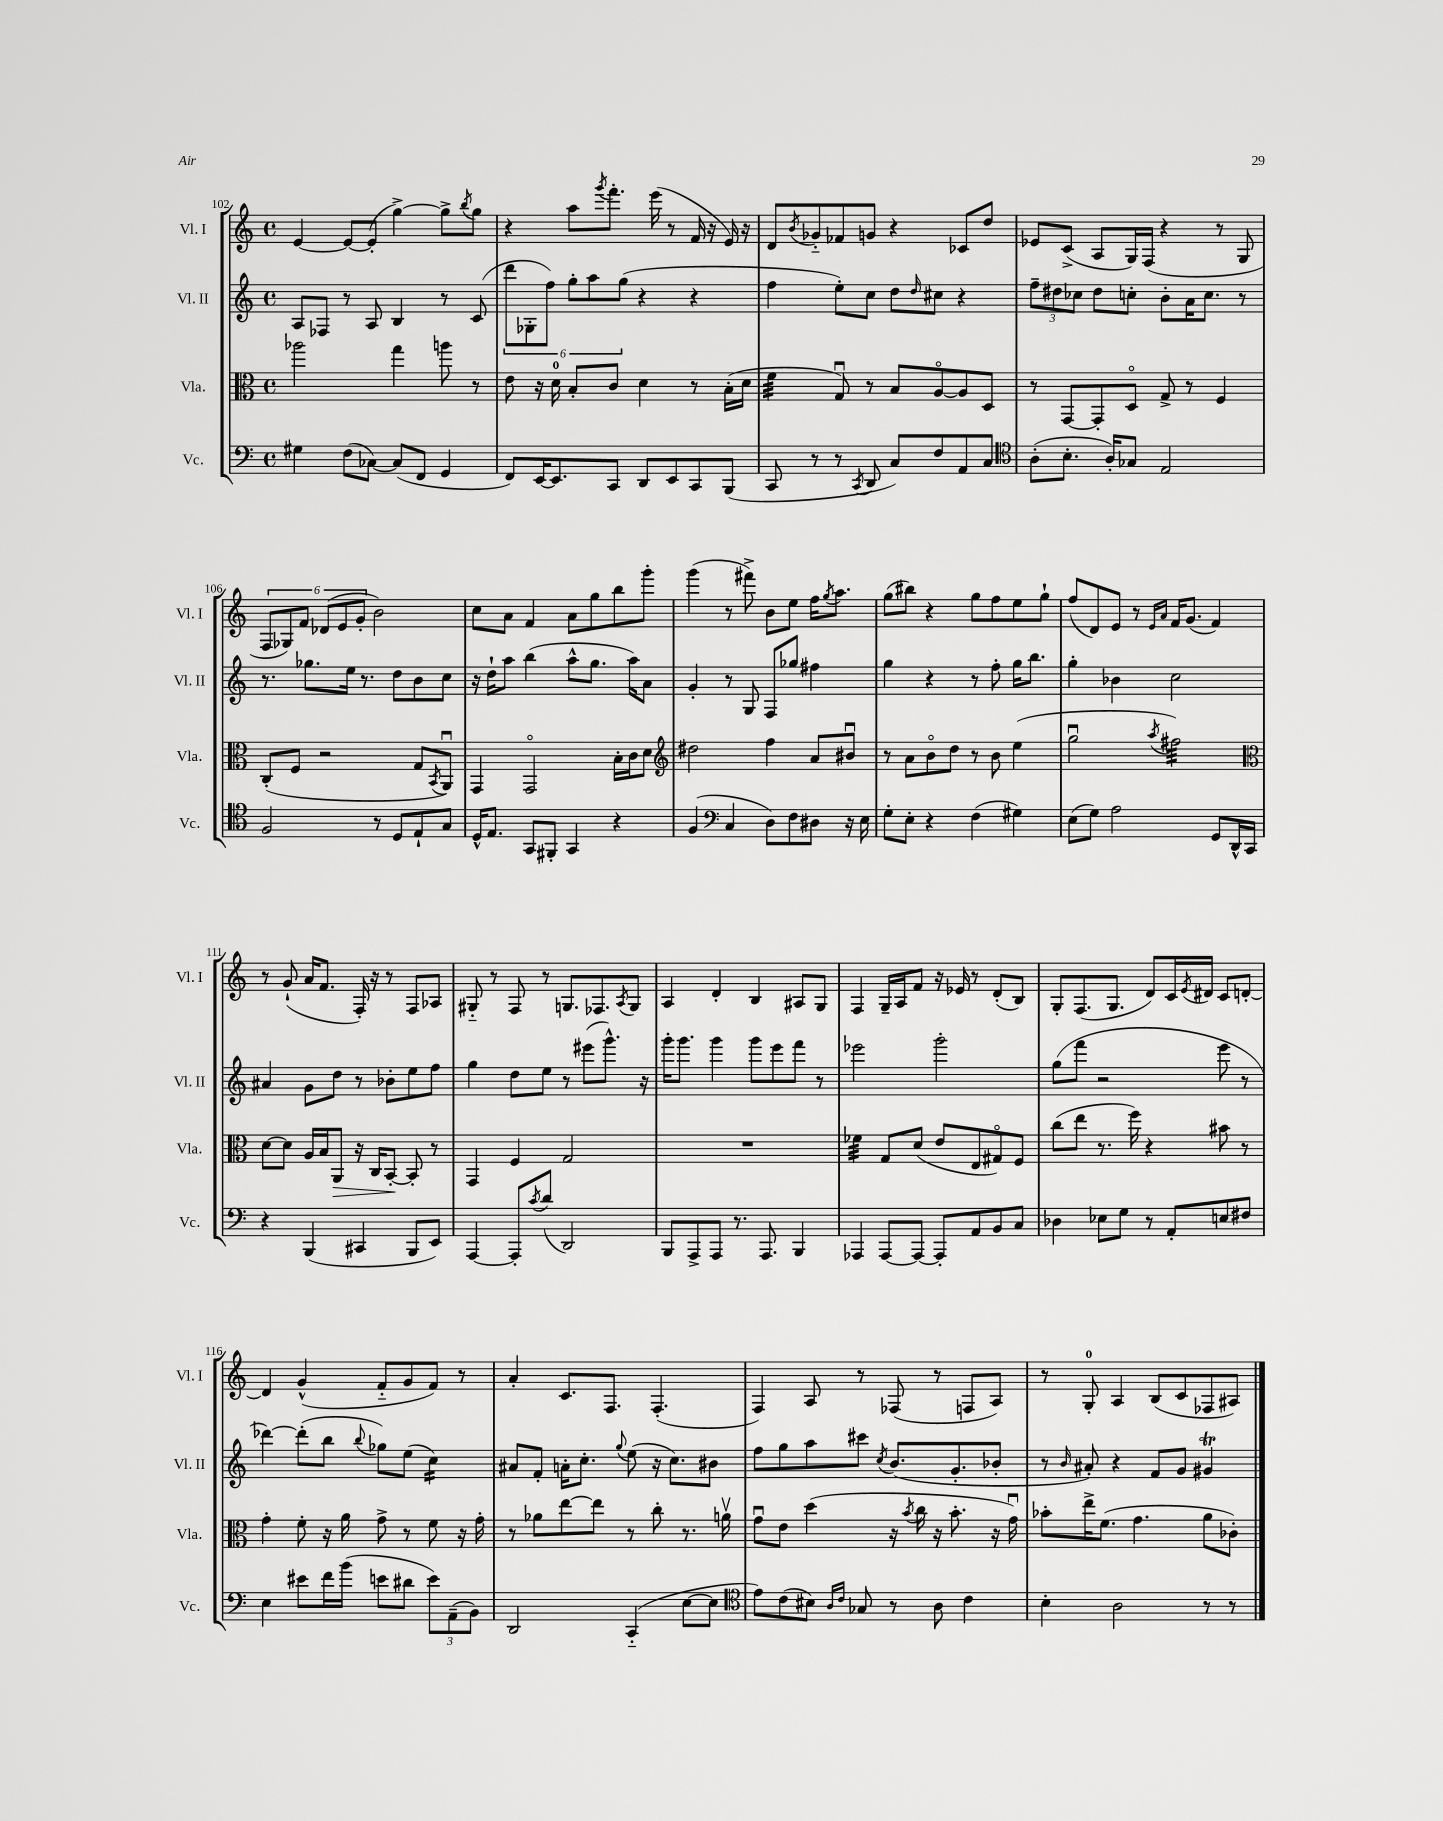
<<
\new StaffGroup <<
\new Staff = "s0" \with { instrumentName = "Vl. I" shortInstrumentName = "Vl. I" } {
    \clef treble \key c \major \defaultTimeSignature \time 4/4
    e'4~ e'8~ e'8-.( g''4~->) g''8-> \acciaccatura { b''8 } g''8 |
    r4 a''8 \acciaccatura { g'''8 } f'''8.-. e'''16( r8 f'16 r16 e'16) r16 |
    d'8 \acciaccatura { b'8 } ges'8-_ fes'8 g'8 r4 ces'8 d''8 |
    ees'8 c'8->( a8 g16) f16( r4 r8 g8 |
    \tuplet 6/4 { f8 ges8) f'8 des'8( e'8 g'8-. } b'2) |
    c''8 a'8 f'4 a'8 g''8 b''8 g'''8-. |
    g'''4( r8 fis'''8->) b'8 e''8 f''16 \acciaccatura { g''8 } a''8. |
    g''8( bis''8) r4 g''8 f''8 e''8 g''8-! |
    f''8( d'8) e'8 r8 \grace { e'16 a'16 } f'16 g'8.( f'4) |
    r8 g'8-!( a'16 f'8. f16-.) r16 r8 f8 aes8 |
    gis8-_ r8 f8 r8 g8. fes8. \acciaccatura { a8 } g8 |
    a4 d'4-. b4 ais8 g8 |
    f4 g16-- a16 f'8 r16 ees'16 r8 d'8-.( b8) |
    g8-. f8.( g8. d'8) c'16 \acciaccatura { e'8 } dis'16 c'8 d'8~-. |
    d'4 g'4-^( f'8-_ g'8 f'8) r8 |
    a'4-. c'8. f8. f4.-.( |
    f4) a8 r8 fes8( r8 f8 a8) |
    r8 g8-0-. a4 b8( c'8 fes8 ais8) \bar "|." |
}
\new Staff = "s1" \with { instrumentName = "Vl. II" shortInstrumentName = "Vl. II" } {
    \clef treble \key c \major \defaultTimeSignature \time 4/4
    a8 fes8 r8 a8 b4 r8 c'8( |
    \tuplet 6/4 { d'''8 ges8-. f''8) g''8-. a''8 g''8( } r4 r4 |
    f''4 e''8-.) c''8 d''8 \grace { d''16 } cis''8 r4 |
    \tuplet 3/2 { f''8-- dis''8 ces''8 } dis''8 c''8-. b'8-. a'16 c''8. r8 |
    r8. ges''8. e''16 r8. d''8 b'8 c''8 |
    r16 d''16-! a''8 b''4( a''8-^ g''8. a''16) a'8 |
    g'4-. r8 g8 f8 ges''8 fis''4 |
    g''4 r4 r8 f''8-. g''16 b''8. |
    g''4-. bes'4 c''2 |
    ais'4 g'8 d''8 r8 bes'8-. e''8 f''8 |
    g''4 d''8 e''8 r8 eis'''8( g'''8.-^) r16 |
    g'''16-. g'''8. g'''4 g'''8 e'''8 f'''8 r8 |
    ees'''2 g'''2-. |
    g''8( f'''8 r2 e'''8 r8 |
    des'''4~) des'''8-.( b''8 \appoggiatura { b''8 } ges''8) e''8( c''4:16) |
    ais'8 f'8-. a'16-. c''8.-. \appoggiatura { g''8 } e''8( r16 c''8.) bis'8 |
    f''8 g''8 a''8 cis'''8 \acciaccatura { c''8 } b'8.( g'8.-. bes'8-. |
    r8 \grace { b'16 } ais'8-.) r4 f'8 g'8 gis'4\trill \bar "|." |
}
\new Staff = "s2" \with { instrumentName = "Vla." shortInstrumentName = "Vla." } {
    \clef alto \key c \major \defaultTimeSignature \time 4/4
    aes''2 g''4 a''8 r8 |
    e'8 r16 d'16-0 b8-. c'8 d'4 r8 b16-.( d'16 |
    f'4:32 g8\downbow) r8 b8 a8~\flageolet a8 d8 |
    r8 g,8~ g,8-. d8\flageolet g8-> r8 f4 |
    c8-.( f8 r2 g8 \acciaccatura { b,8 } a,8\downbow) |
    g,4 g,2\flageolet b16-. c'16 d'8 |
    \clef treble dis''2 f''4 a'8 bis'8\downbow |
    r8 a'8 b'8\flageolet d''8 r8 b'8 e''4( |
    g''2\downbow \acciaccatura { a''8 } fis''2:32) |
    \clef alto d'8~ d'8 a16 b16 a,8\> r16 c16 b,8~-.\! b,8-. r8 |
    g,4 f4 g2 |
    R1 |
    fes'4:32 g8 d'8( e'8 e8 gis8\flageolet) f8 |
    c''8( e''8 r8. f''16) r4 bis'8 r8 |
    g'4-. f'8-. r16 a'16 g'8-> r8 f'8 r16 g'16-. |
    r8 aes'8 e''8~ e''8 r8 c''8-. r8. a'16\upbow |
    g'8\downbow e'8 d''4( r16 \acciaccatura { b'8 } c''16 r16 b'8.-. r16 g'16\downbow) |
    bes'8-. e''16-> f'8.( g'4. a'8 ces'8-.) \bar "|." |
}
\new Staff = "s3" \with { instrumentName = "Vc." shortInstrumentName = "Vc." } {
    \clef bass \key c \major \defaultTimeSignature \time 4/4
    gis4 f8( ces8~) ces8( f,8 g,4 |
    f,8) e,16~ e,8. c,8 d,8 e,8 c,8 b,,8( |
    c,8 r8 r8 \acciaccatura { c,8 } d,8 c8) f8 a,8 c8 |
    \clef tenor a8-.( b8.-. a16-.) ges8 e2 |
    f2 r8 d8 e8-! g8 |
    d16-^ e8. g,8 fis,8-. g,4 r4 |
    f4( \clef bass c4 d8) f8 dis8 r16 e16 |
    g8-. e8-. r4 f4( gis4) |
    e8( g8) a2 g,8 d,16-^ c,16 |
    r4 b,,4( cis,4 b,,8 e,8) |
    a,,4~ a,,8-. \acciaccatura { c'8 } d'8( d,2) |
    b,,8 a,,8-> a,,8 r8. a,,8. b,,4 |
    aes,,4 aes,,8~ aes,,8~ aes,,8-. a,8 b,8 c8 |
    des4 ees8 g8 r8 a,8-. e8 fis8 |
    e4 eis'8 f'16 b'16( e'8 dis'8 \tuplet 3/2 { e'8) a,8--( b,8) } |
    d,2 c,4-_( e8~ e8 |
    \clef tenor e'8) c'8( bis8) \grace { a16 c'16 } ges8 r8 a8 c'4 |
    b4-. a2 r8 r8 \bar "|." |
}
>>
>>
\layout { \context { \Score currentBarNumber = #102 } }
